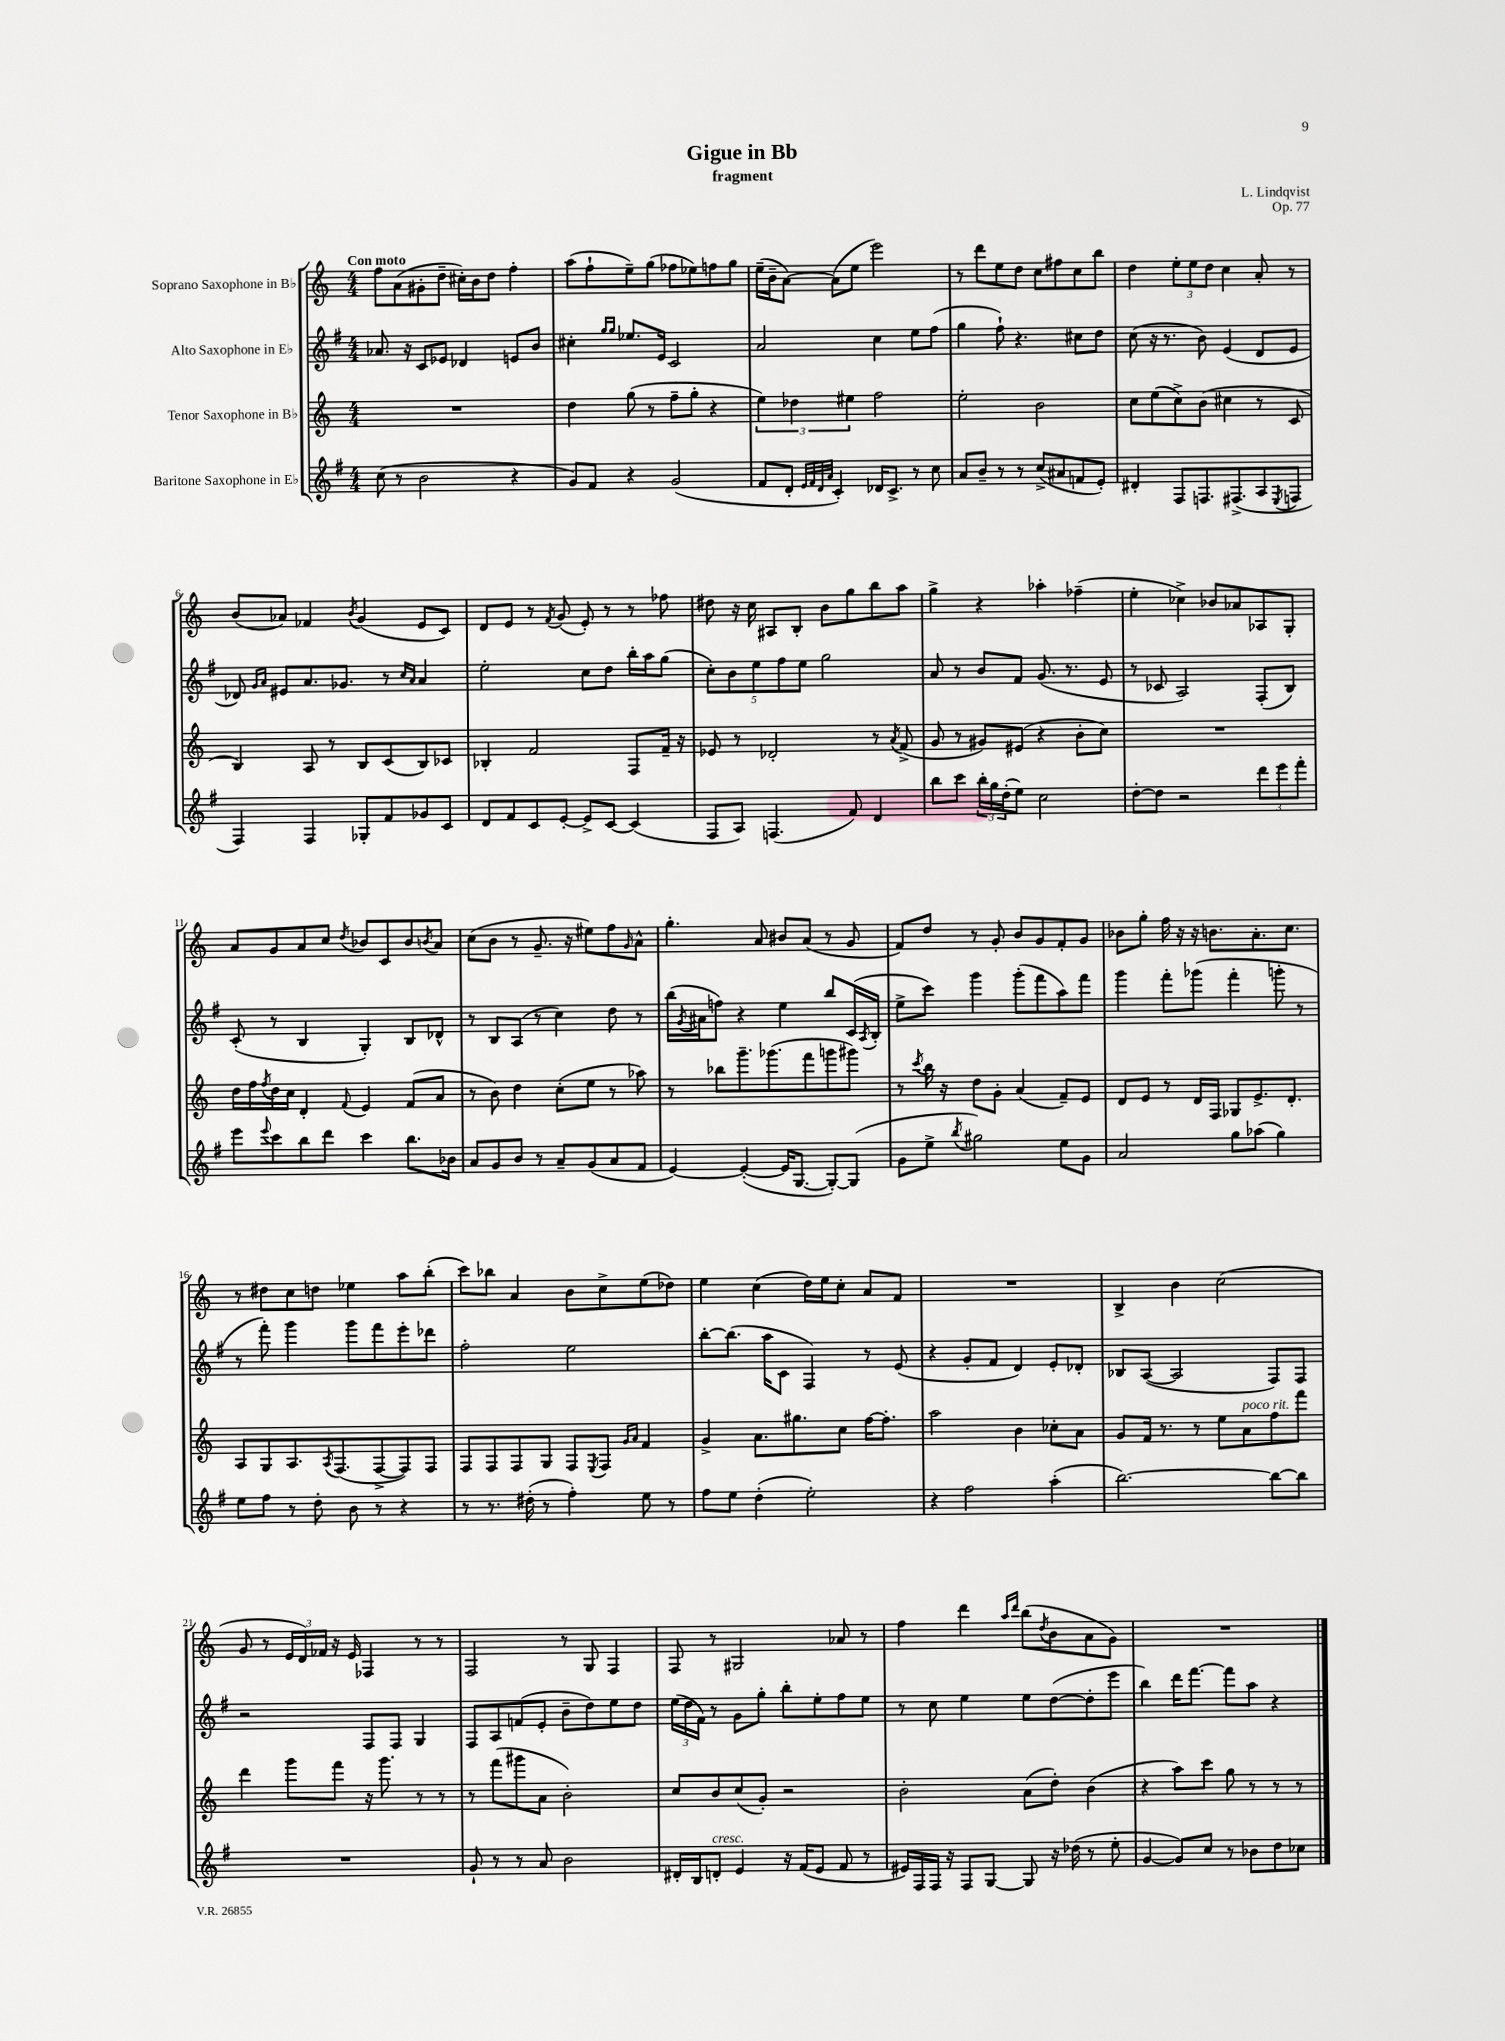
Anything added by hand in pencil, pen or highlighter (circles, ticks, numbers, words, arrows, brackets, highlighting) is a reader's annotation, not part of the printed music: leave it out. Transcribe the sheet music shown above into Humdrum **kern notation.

**kern	**kern	**kern	**kern
*part4	*part3	*part2	*part1
*staff4	*staff3	*staff2	*staff1
*I"Baritone Saxophone in E♭	*I"Tenor Saxophone in B♭	*I"Alto Saxophone in E♭	*I"Soprano Saxophone in B♭
*clefG2	*clefG2	*clefG2	*clefG2
*k[f#]	*k[]	*k[f#]	*k[]
*M4/4	*M4/4	*M4/4	*M4/4
=1	=1	=1	=1
!	!	!	!LO:TX:a:B:t=Con moto
(8cc\	1r	8.a-X/	8ff\L
8r	.	.	(8a\
.	.	16r	.
2b\	.	8c/L	8g#X'\
.	.	8e-X/J	8dd~\J
.	.	4d-X/	16cc#X'\LL)
.	.	.	16b\J
.	.	.	8dd\J
4r	.	8en/L	4ff'\
.	.	8b/J	.
=2	=2	=2	=2
8g/L)	4dd\	4cc#X'\	(8aa\L
8f#/J	.	.	8ff`\
.	.	16qqgg/LL	.
.	.	16qqgg/JJ	.
4r	(8gg\	8.ee-X/L	8ee~\)
.	8r	.	(8gg\J
.	.	16e/Jk	.
(2g/	8ff~\L	2c/	8ff-X\L
.	8gg'\J	.	8ee-X\)
.	4r	.	8ffn\
.	.	.	8gg\J
=3	=3	=3	=3
8f#/L	6ee\)	2a/	(16ee~\LL
.	.	.	16b~\J
8d'/J	.	.	[8a\J)
.	6dd-X\	.	.
32qqe/LLL	.	.	.
32qqf#/	.	.	.
32qqd/	.	.	.
32qqa/JJJ	.	.	.
4c'/)	.	.	(8a\L]
.	6ee#X\	.	.
.	.	.	8ee\J
16d-X/KL	2ff\	4cc\	2eee\)
8.c^/J	.	.	.
8r	.	8ee\L	.
8cc\	.	(8ff#\J	.
=4	=4	=4	=4
8a/L	2ee'\	4gg\	8r
8b~/J	.	.	8ddd\L
8r	.	8ff#`\)	8ee\
8r	.	4.r	8dd\J
(8cc^/L	2b\	.	8cc\L
8a#X/	.	.	8ff#X\
8fn/	.	8cc#X\L	8cc\
8e'/J)	.	8dd\J	8bb\J
=5	=5	=5	=5
4d#X'/	8cc\L	(8cc\	4dd\
.	(8ee\	16r	.
.	.	8.r	.
8F#/L	8cc^\)	.	12ee'\L
.	.	.	12ee\
8.Fn/	(8b\J	8b\)	.
.	.	.	12dd\J
.	4cc#X\	(4e/	4cc\
(8.F#X^/	.	.	.
8A/	8r	8d/L	8a'/
8qE/	.	.	.
8Fn/J	8c/	8e/J	8r
!!LO:LB:g=z
=6	=6	=6	=6
4F#/)	4B/)	8d-X/)	(8b/L
.	.	16qqg/LL	.
.	.	16qqa/JJ	.
.	.	8e#X/L	8a-X/J)
4F#/	8A/	8.a/	4f-X/
.	8r	.	.
.	.	8.g-X/J	.
.	.	.	8qb/
8G-X'/L	8B/L	.	(4g/
8f#/	(8c/	8r	.
.	.	16qqcc/LL	.
.	.	16qqa/JJ	.
8g-X/	8B/)	4a/	8e/L
8c/J	8c-X/J	.	8c/J)
=7	=7	=7	=7
8d/L	4B-X'/	2ee'\	8d/L
8f#/	.	.	8e/J
8c/	2f/	.	8r
.	.	.	8qf/
[8e'/J	.	.	(8g/
8e^/L]	.	8cc\L	8e'/)
[8c/J	.	8dd\J	8r
(4c/]	8F/L	16bb'\LL	8r
.	.	16aa\J	.
.	16f~/Jk	(8gg\J	8ff-X\
.	16r	.	.
=8	=8	=8	=8
8F#/L	8e-X/	10cc'\L)	8dd#X\
.	.	10b\	.
8A/J)	8r	.	16r
.	.	.	16cc\
.	.	10ee\	.
(4.Fn/	2d-X'/	.	8A#X/L
.	.	10ff#\	.
.	.	.	8B'/J
.	.	10ee\J	.
.	.	2gg\	8b\L
8f#/)	.	.	8gg\
4d/	8r	.	8bb\
.	8qa/	.	.
.	(8f^/	.	8aa\J
=9	=9	=9	=9
8bb\L	8g/	8a/	4gg^\
8ccc\J	8r	8r	.
24bb'\LL	8g#X/L)	8b/L	4r
24gg\	.	.	.
(24dd'\J	.	.	.
8ee\J)	(8e#X/J	8f#/J	.
2cc\	4r	(8.g/	4aa-X'\
.	.	8.r	.
.	8b'\L	.	(4ff-X~\
.	8cc\J)	8e/	.
=10	=10	=10	=10
[8dd'\L	1r	8r	4ee'\
8dd\J]	.	8c-X/	.
2r	.	2A/)	4cc-X^\)
.	.	.	8b-X/L
.	.	.	8a-X/
12ddd\L	.	(8F#'/L	8A-X/
12eee\	.	.	.
.	.	8B/J)	8G'/J
12fff#'\J	.	.	.
!!LO:LB:g=z
=11	=11	=11	=11
8eee\L	16dd\LL	(8c'/	8a/L
.	16ff\	.	.
8qqeee/	8qff/	.	.
8ccc\	16dd\	8r	8g/
.	16cc\JJ	.	.
8bb\	4d'/	4B/	8a/
8ddd\J	.	.	8cc/J
.	8qqf/	.	8qdd/
4ccc\	4e/	4G'/)	8b-X/L
.	.	.	8c/
8.bb\L	(8f/L	8B/L	8b-/
.	.	.	8qbn/
.	8a/J	8d-X^^/J	8a/J
16b-X\Jk	.	.	.
=12	=12	=12	=12
8a/L	8r	8r	(8cc\L
8g/	8b\)	8B/L	8b\J
8b/J	4dd\	(8A/J	8r
8r	.	8r	8.g~/
8a~/L	(8cc'\L	4cc\)	.
.	.	.	16r
(8g/	8ee\J	.	8ee#X\L)
8a/	8r	8dd\	8ff\
.	.	.	16qqg/
8f#/J	8aa-X\)	8r	8a^^\J
=13	=13	=13	=13
[4e/)	8r	(16bb\LL	4.gg'\
.	.	8qg/	.
.	.	16a#X\J	.
.	8bb-X\L	8ffn\J)	.
(4e'/_	8.ggg~\	4r	.
.	.	.	8a/
.	(8.ggg-X\	.	.
16e/KL]	.	4ee\	8b#X/L
[8.G/J	.	.	.
.	8fff\	.	(8a/J
8G'/L_)	8gggn\	8bb/L	8r
(8G/J]	8ggg#X\J)	(16c/L	8g/
.	.	8qA/	.
.	.	16B'/JJ	.
=14	=14	=14	=14
8g\L	8r	8ee^\L	8f/L)
.	8qccc/	.	.
8ee^\J	16bb\	8ccc\J)	8dd/J
.	16r	.	.
8qbb/	.	.	.
2gg#X\)	8dd\L	4ggg\	8r
.	8g'\J	.	8g'/
.	(4a/	(8ggg'\L	8b/L
.	.	8fff#\	8g/
8ee\L	8f~/L)	8aa\)	8f'/
8g\J	8e/J	8fff#\J	8g/J
=15	=15	=15	=15
2a/	8d/L	4ggg\	8b-X\L
.	8e/J	.	8gg'\J
.	8r	8fff#'\L	16ff\
.	.	.	16r
.	16d/LL	(8ggg-X\J	16r
.	16F/JJ	.	8.bn\L
8gg\L	8G-X/L	4fff#'\	.
(8aa-X\J	8.e^/	.	8.a'\
4gg\)	.	8gggn'\	.
.	8.d'/J	.	8.cc\J
.	.	8r	.
!!LO:LB:g=z
=16	=16	=16	=16
8ee\L	8A/L	8r	8r
8ff#\J	8G/	8fff#'\)	8dd#X\L
8r	8.A/	4ggg\	8cc\
8dd'\	.	.	8ddn\J
.	8qA/	.	.
.	(8.F/	.	.
8b\	.	8ggg\L	4ee-X\
8r	[8F^/	8fff#\	.
4r	8F/])	8eee'\	8aa\L
.	8F/J	8ddd-X\J	(8bb'\J
=17	=17	=17	=17
8r	8F/L	2ff#'\	8ccc\L)
8.r	8F/	.	8bb-X\J
.	8F/	.	4a/
(16dd#X'\	.	.	.
8r	8G/J	.	.
4ff#'\)	8F/L	2ee\	8b\L
.	8qE/	.	.
.	8F/J	.	8cc^\
.	16qqg/LL	.	.
.	16qqa/JJ	.	.
8ee\	4f/	.	(8ee\
8r	.	.	8dd-X\J)
=18	=18	=18	=18
8ff#\L	4g^/	[8bb'\L	4ee\
8ee\J	.	(8.bb\J]	.
(4dd'\	8.a\L	.	(4cc\
.	.	16aa\KL	.
.	.	8c\J	.
.	8.gg#X\	.	.
2ee'\)	.	4F#/)	16dd\LL)
.	.	.	16ee\J
.	8cc\J	.	8cc'\J
.	[16ff\KL	8r	8a/L
.	8.ff'\J]	.	.
.	.	(8e/	8f/J
=19	=19	=19	=19
4r	2aa\	4r	1r
2ff#\	.	8g'/L	.
.	.	8f#/J	.
.	4b\	4d/)	.
(4aa'\	8cc-X'\L	8e'/L	.
.	8a\J	8d-X'/J	.
=20	=20	=20	=20
[2.bb\)	8g/L	8B-X/L	4B^/
.	16f/Jk	([8A/J	.
.	8.r	.	.
.	.	2A/]	4b\
.	8r	.	.
.	8ee\L	.	(2cc\
!	!LO:TX:a:i:t=poco rit.	!	!
.	8a\	.	.
8bb\L_	8ff\	8F#/L)	.
8bb\J]	8fff\J	8F#/J	.
!!LO:LB:g=z
=21	=21	=21	=21
1r	4ddd\	2r	8g/
.	.	.	8r
.	8ggg\L	.	24e/LL
.	.	.	24d/)
.	.	.	24f-X/JJ
.	8fff\J	.	16r
.	.	.	16e/
.	16r	8F#/L	4F-X/
.	8.ggg\	.	.
.	.	8F#/J	.
.	8r	4G/	8r
.	8r	.	8r
=22	=22	=22	=22
8g`/	8r	8F#/L	2F/
8r	(8fff\L	8A/	.
8r	8ggg#X\	(8fn/	.
8a/	8a\J	8e'/J	.
2b\	2b'\)	8b~\L	8r
.	.	8dd\)	8G/
.	.	8ee\	4F/
.	.	8dd\J	.
=23	=23	=23	=23
16d#X'/LL	8cc/L	(24ee\LL	8F/
.	.	24dd\	.
16B/J	.	.	.
.	.	24f#\JJ)	.
!LO:TX:a:i:t=cresc.	!	!	!
8dn'/J	8b/	8r	8r
4e/	(8cc/	8g\L	2G#X/
.	8g'/J)	8gg'\J	.
16r	2r	8bb'\L	.
(16f#/KL	.	.	.
8e/J	.	8ee'\	.
8f#/	.	8ff#\	8a-X/
8r	.	8ee\J	8r
=24	=24	=24	=24
16e#X/LL)	2b'\	8r	4ff\
16F#/	.	.	.
16F#/JJ	.	8cc\	.
16r	.	.	.
8F#/L	.	4ee\	4ddd\
[8G/J	.	.	.
.	.	.	16qqaa/LL
.	.	.	16qqddd/JJ
8G/]	(8a\L	8ee\L	(8bb\L
.	.	.	8qdd/
16r	8dd'\J)	([8dd\	8b\
(16dd-X\	.	.	.
8r	(4b\	8dd'\]	8a\
8ee'\	.	8eee\J	8g\J)
=25	=25	=25	=25
[4g/	4r	4bb\)	1r
8g/L])	8aa\L)	16ddd\KL	.
.	.	[8.fff#\J	.
8cc/J	8ccc\J	.	.
8r	8gg\	8fff#\L]	.
8b-X\L	8r	8aa\J	.
8dd\	8r	4r	.
8cc-X\J	8r	.	.
==	==	==	==
*-	*-	*-	*-
